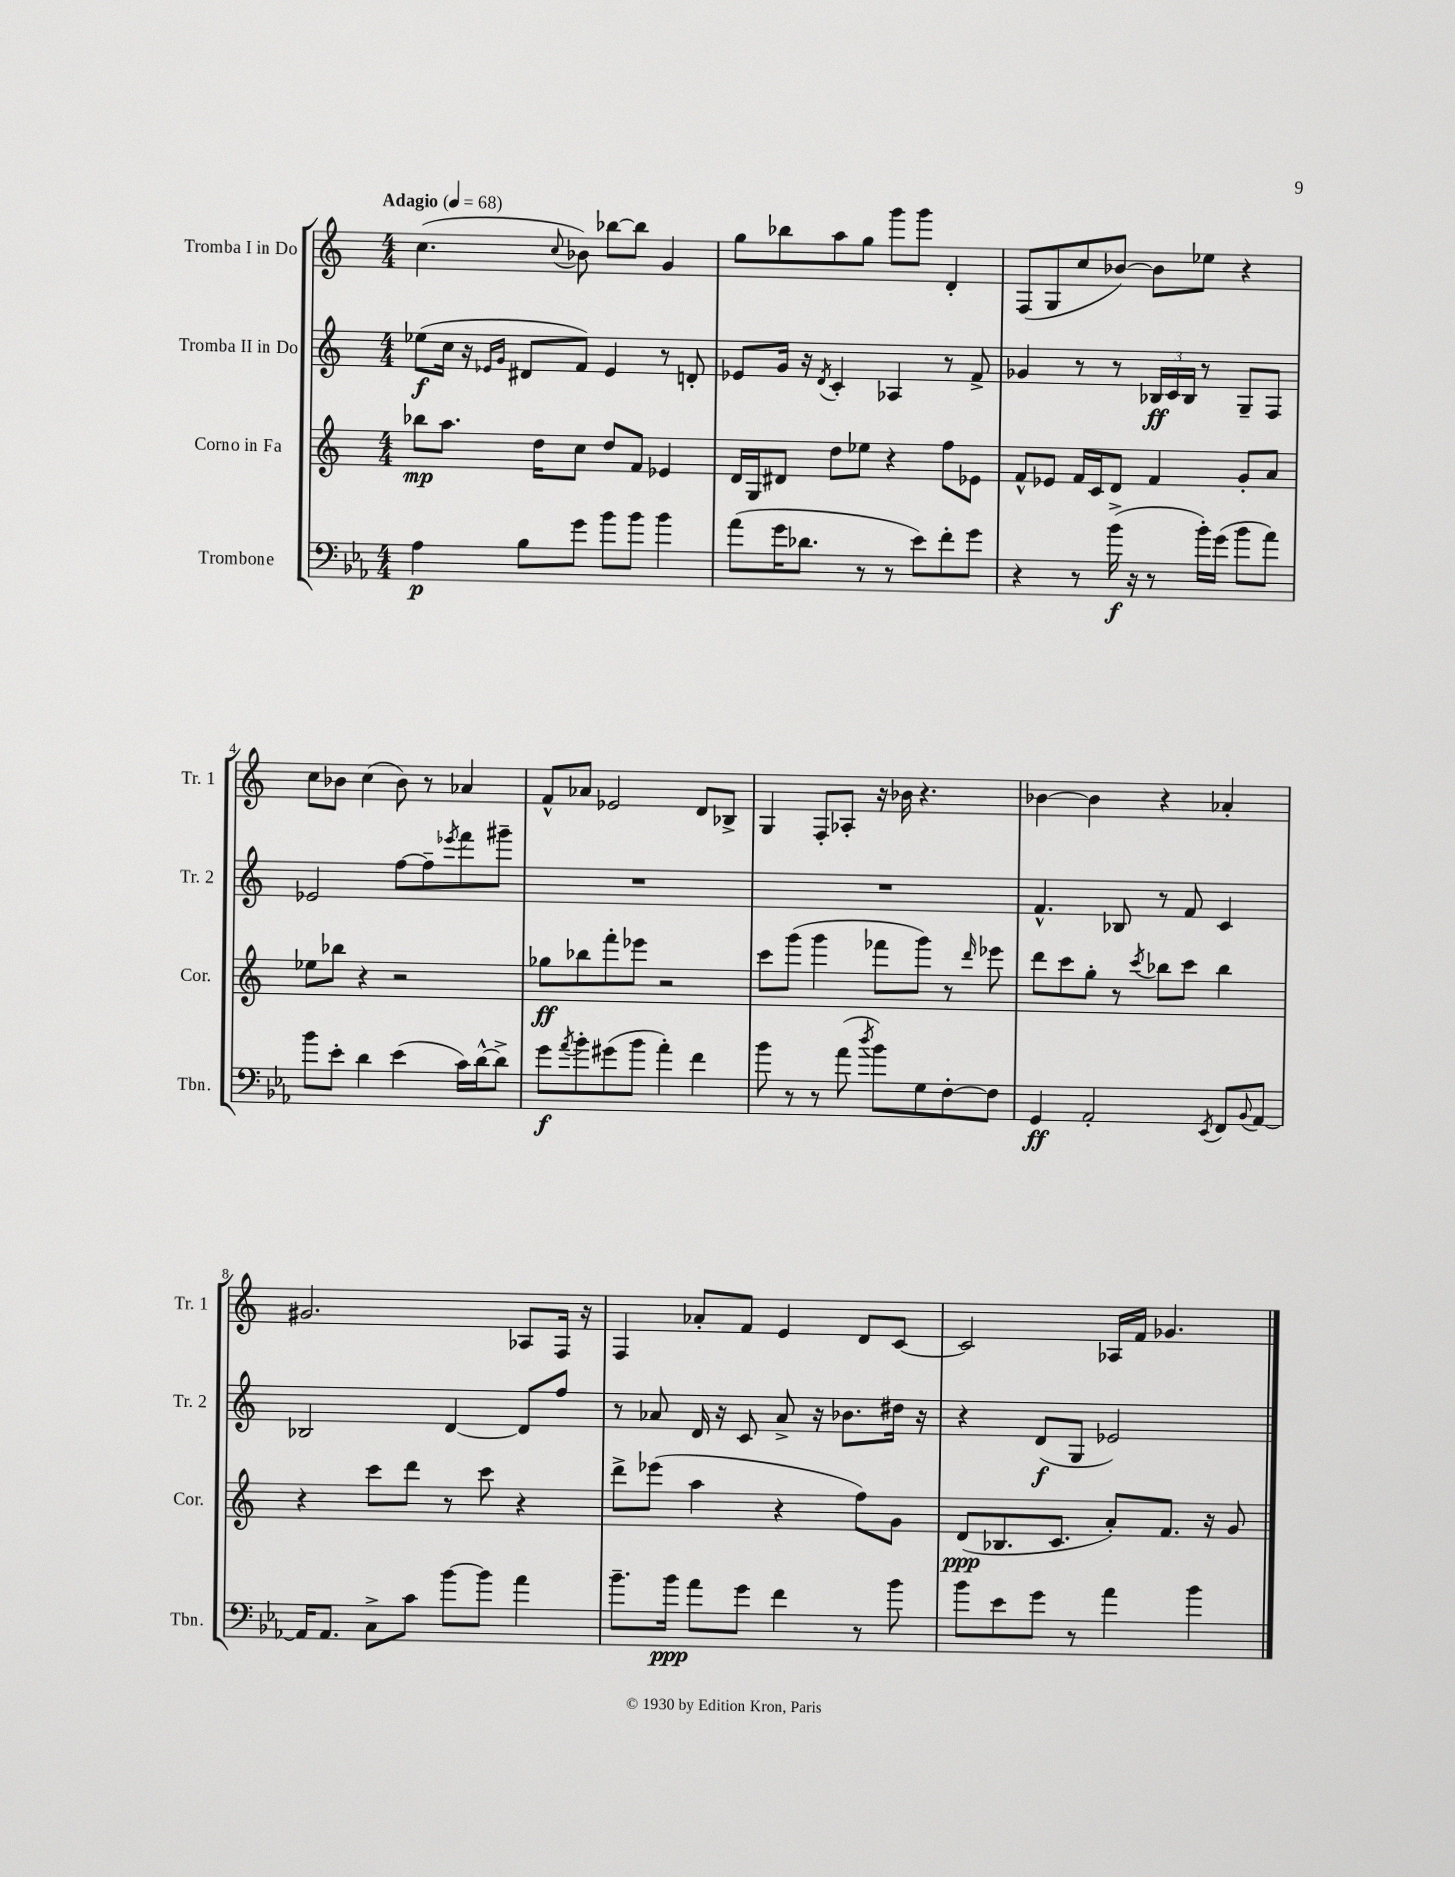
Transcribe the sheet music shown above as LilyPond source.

<<
\new StaffGroup <<
\new Staff = "s0" \with { instrumentName = "Tromba I in Do" shortInstrumentName = "Tr. 1" } {
    \clef treble \key c \major \numericTimeSignature \time 4/4 \tempo "Adagio" 4 = 68
    c''4.( \appoggiatura { c''8 } bes'8) bes''8~ bes''8 g'4 |
    g''8 bes''8 a''8 g''8 g'''8 g'''8 d'4-. |
    f8( g8 c''8 bes'8~) bes'8 ees''8 r4 |
    c''8 bes'8 c''4( bes'8) r8 aes'4 |
    f'8-^ aes'8 ees'2 d'8 bes8-> |
    g4 f8-. aes8-. r16 bes'16 r4. |
    bes'4~ bes'4 r4 aes'4-. |
    gis'2. aes8 f16 r16 |
    f4 aes'8-. f'8 e'4 d'8 c'8~ |
    c'2 aes16 f'16 ges'4. \bar "|." |
}
\new Staff = "s1" \with { instrumentName = "Tromba II in Do" shortInstrumentName = "Tr. 2" } {
    \clef treble \key c \major \numericTimeSignature \time 4/4
    ees''8\f( c''16 r16 \grace { ees'16 g'16 } dis'8 f'8) ees'4 r8 d'8-. |
    ees'8 g'16 r16 \acciaccatura { d'8 } c'4-. aes4 r8 f'8-> |
    ges'4 r8 r8 \tuplet 3/2 { bes16\ff c'16 bes16 } r8 g8-- f8 |
    ees'2 f''8~ f''8-- \acciaccatura { ees'''8 } f'''8 gis'''8-- |
    R1 |
    R1 |
    f'4.-^ bes8 r8 f'8 c'4 |
    bes2 d'4~ d'8 f''8 |
    r8 aes'8 d'16 r16 c'8 aes'8-> r16 bes'8. dis''16 r16 |
    r4 d'8\f( g8 ees'2) \bar "|." |
}
\new Staff = "s2" \with { instrumentName = "Corno in Fa" shortInstrumentName = "Cor." } {
    \clef treble \key c \major \numericTimeSignature \time 4/4
    bes''8\mp a''8. d''16 c''8 d''8 f'8 ees'4 |
    d'16 g16 dis'8 d''8 ees''8 r4 f''8 ees'8 |
    f'8-^ ees'8 f'16 c'16 d'8 f'4 g'8-. a'8 |
    ees''8 bes''8 r4 r2 |
    ges''8\ff bes''8 f'''8-. ees'''8 r2 |
    c'''8 g'''8( g'''4 fes'''8 g'''8) r8 \grace { d'''16 } ees'''8 |
    d'''8 c'''8 g''8-. r8 \acciaccatura { c'''8 } bes''8 c'''8 bes''4 |
    r4 c'''8 d'''8 r8 c'''8 r4 |
    d'''8-> ees'''8( a''4 r4 f''8) g'8 |
    d'8\ppp( bes8. c'8. a'8-.) f'8. r16 g'8 \bar "|." |
}
\new Staff = "s3" \with { instrumentName = "Trombone" shortInstrumentName = "Tbn." } {
    \clef bass \key ees \major \numericTimeSignature \time 4/4
    aes4\p bes8 g'8 bes'8 bes'8 bes'4 |
    aes'8( g'16 des'8. r8 r8 ees'8) f'8-. g'8 |
    r4 r8 bes'16->\f( r16 r8 bes'16-.) g'16( bes'8 aes'8) |
    bes'8 ees'8-. d'4 ees'4( c'16) d'16~-^ d'8-> |
    g'8\f \acciaccatura { aes'8 } bes'8-. gis'8( bes'8 aes'4-.) f'4 |
    bes'8 r8 r8 aes'8( \acciaccatura { d''8 } bes'8) g8 f8~-. f8 |
    g,4\ff aes,2-. \acciaccatura { ees,8 } f,8 \appoggiatura { bes,8 } aes,8~ |
    aes,16 aes,8. c8-> c'8 bes'8~ bes'8 aes'4 |
    bes'8.-- bes'16\ppp aes'8 g'8 f'4 r8 bes'8 |
    bes'8 ees'8 g'8 r8 aes'4 bes'4 \bar "|." |
}
>>
>>
